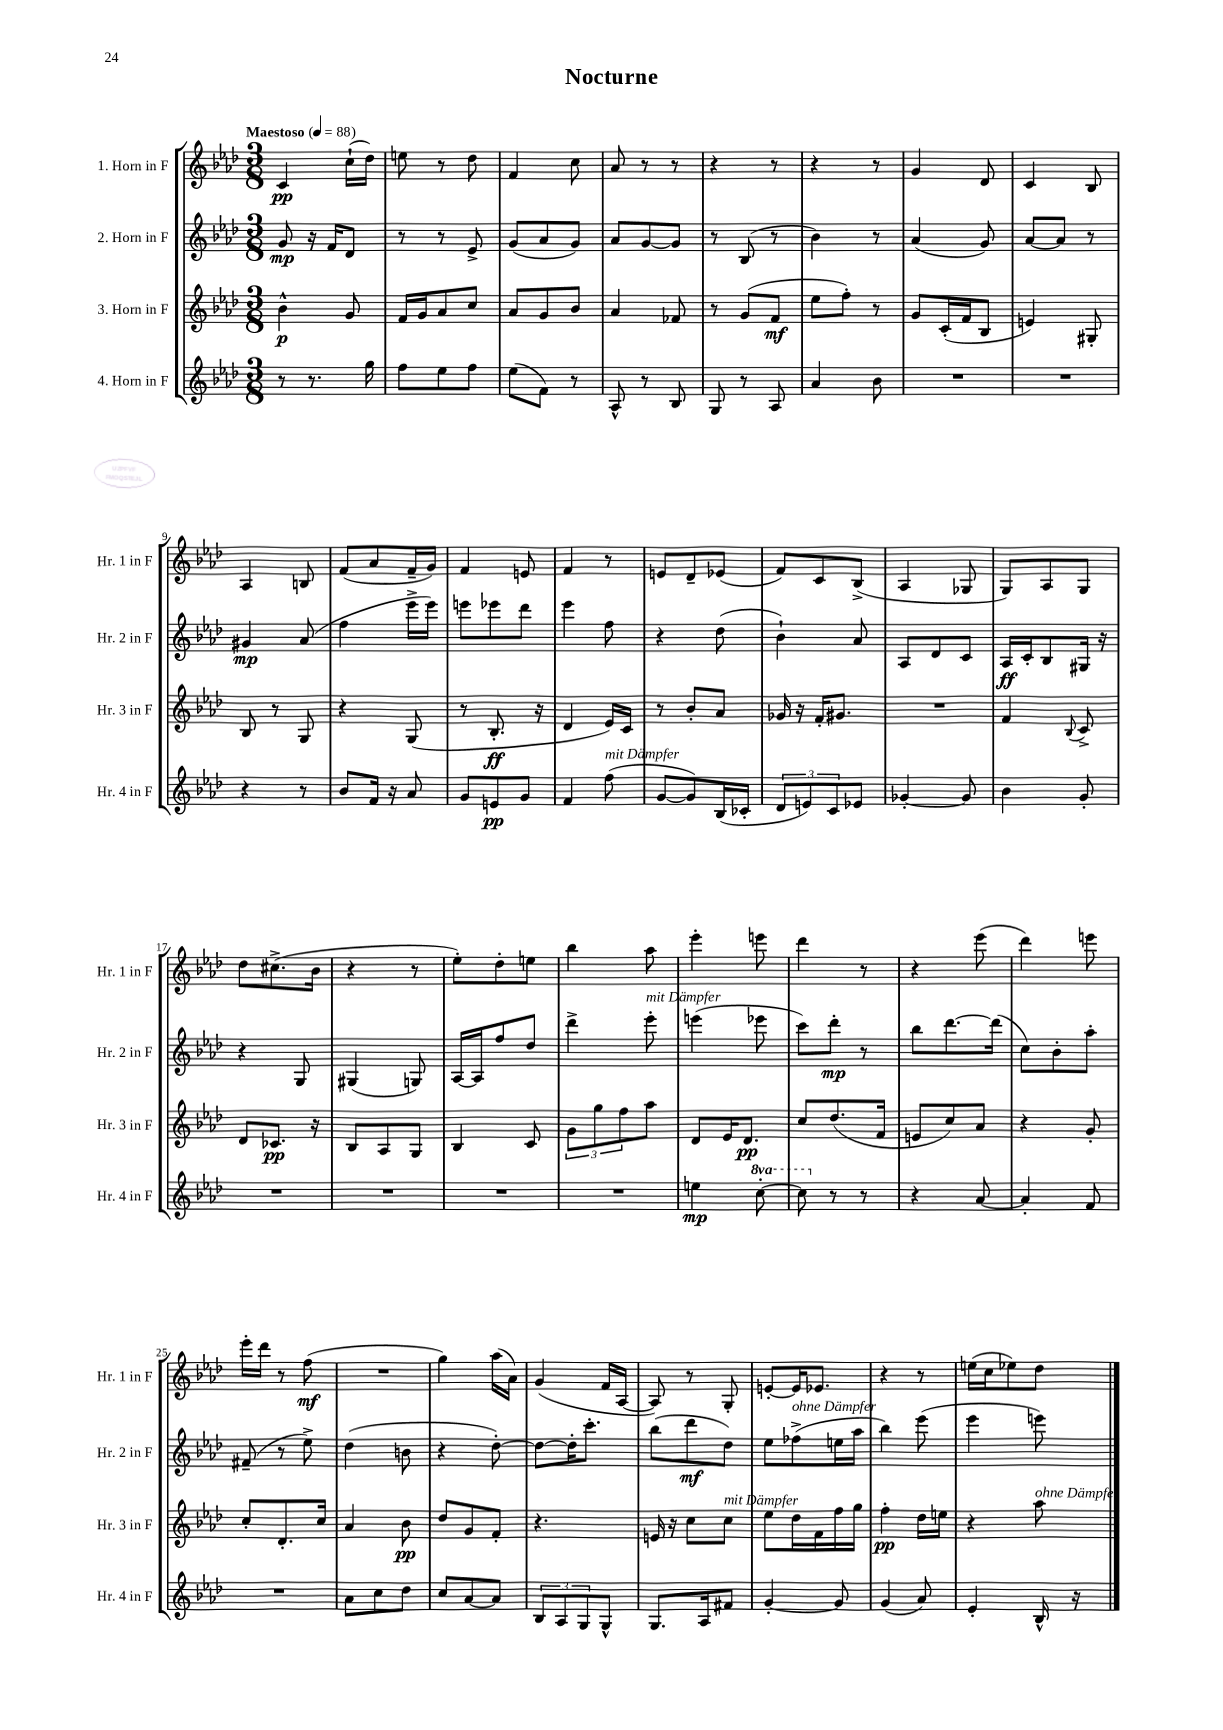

**kern	**dynam	**kern	**dynam	**kern	**dynam	**kern	**dynam
*part4	*part4	*part3	*part3	*part2	*part2	*part1	*part1
*staff4	*staff4	*staff3	*staff3	*staff2	*staff2	*staff1	*staff1
*I"4. Horn in F	*	*I"3. Horn in F	*	*I"2. Horn in F	*	*I"1. Horn in F	*
*I'Hr. 4 in F	*	*I'Hr. 3 in F	*	*I'Hr. 2 in F	*	*I'Hr. 1 in F	*
*clefG2	*	*clefG2	*	*clefG2	*	*clefG2	*
*k[b-e-a-d-]	*	*k[b-e-a-d-]	*	*k[b-e-a-d-]	*	*k[b-e-a-d-]	*
*M3/8	*	*M3/8	*	*M3/8	*	*M3/8	*
*MM88	*	*MM88	*	*MM88	*	*MM88	*
=1	=1	=1	=1	=1	=1	=1	=1
!	!	!	!	!	!	!LO:TX:a:B:t=Maestoso	!
8r	.	4b-^^\	p	8g/	mp	4c/	pp
8.r	.	.	.	16r	.	.	.
.	.	.	.	16f/KL	.	.	.
.	.	8g/	.	8d-/J	.	(16cc`\LL	.
16gg\	.	.	.	.	.	16dd-\JJ)	.
=2	=2	=2	=2	=2	=2	=2	=2
8ff\L	.	16f/LL	.	8r	.	8een\	.
.	.	16g/J	.	.	.	.	.
8ee-\	.	8a-/	.	8r	.	8r	.
8ff\J	.	8cc/J	.	8e-^/	.	8dd-\	.
=3	=3	=3	=3	=3	=3	=3	=3
(8ee-\L	.	8a-/L	.	(8g/L	.	4f/	.
8f\J)	.	8g/	.	8a-/	.	.	.
8r	.	8b-/J	.	8g/J)	.	8cc\	.
=4	=4	=4	=4	=4	=4	=4	=4
8A-^^/	.	4a-/	.	8a-/L	.	8a-/	.
8r	.	.	.	[8g/	.	8r	.
8B-/	.	8f-X/	.	8g/J]	.	8r	.
=5	=5	=5	=5	=5	=5	=5	=5
8G/	.	8r	.	8r	.	4r	.
8r	.	(8g/L	.	(8B-/	.	.	.
8A-/	.	8f/J	mf	8r	.	8r	.
=6	=6	=6	=6	=6	=6	=6	=6
4a-/	.	8ee-\L	.	4b-\)	.	4r	.
.	.	8ff'\J)	.	.	.	.	.
8b-\	.	8r	.	8r	.	8r	.
=7	=7	=7	=7	=7	=7	=7	=7
4.r	.	8g/L	.	(4a-/	.	4g/	.
.	.	(16c'/L	.	.	.	.	.
.	.	16f/J	.	.	.	.	.
.	.	8B-/J	.	8g/)	.	8d-/	.
=8	=8	=8	=8	=8	=8	=8	=8
4.r	.	4en/)	.	[8a-/L	.	4c/	.
.	.	.	.	8a-/J]	.	.	.
.	.	8G#X'/	.	8r	.	8B-/	.
!!LO:LB:g=z
=9	=9	=9	=9	=9	=9	=9	=9
4r	.	8B-/	.	4g#X/	mp	4A-/	.
.	.	8r	.	.	.	.	.
8r	.	8G/	.	(8a-/	.	8Bn/	.
=10	=10	=10	=10	=10	=10	=10	=10
8b-/L	.	4r	.	4ff\	.	(8f/L	.
16f/Jk	.	.	.	.	.	8a-/	.
16r	.	.	.	.	.	.	.
8a-/	.	(8G/	.	16eee-^\LL	.	16f~/L	.
.	.	.	.	16eee-\JJ)	.	16g/JJ)	.
=11	=11	=11	=11	=11	=11	=11	=11
8g/L	.	8r	.	8eeen\L	.	4f/	.
8en/	pp	8.B-'/	ff	8eee-X\	.	.	.
8g/J	.	.	.	8ddd-\J	.	8en/	.
.	.	16r	.	.	.	.	.
=12	=12	=12	=12	=12	=12	=12	=12
4f/	.	4d-/	.	4eee-\	.	4f/	.
!LO:TX:a:i:t=mit Dämpfer	!	!	!	!	!	!	!
(8ff\	.	16e-/LL)	.	8ff\	.	8r	.
.	.	16c/JJ	.	.	.	.	.
=13	=13	=13	=13	=13	=13	=13	=13
[8g/L	.	8r	.	4r	.	8en/L	.
8g/])	.	8b-'/L	.	.	.	8d-~/	.
(16B-/L	.	8a-/J	.	(8dd-\	.	(8e-X/J	.
16c-X'/JJ	.	.	.	.	.	.	.
=14	=14	=14	=14	=14	=14	=14	=14
12d-/L	.	16g-X/	.	4b-`\)	.	8f/L)	.
.	.	16r	.	.	.	.	.
12en/)	.	.	.	.	.	.	.
.	.	16f'/KL	.	.	.	8c/	.
12c/	.	.	.	.	.	.	.
.	.	8.g#X/J	.	.	.	.	.
8e-X/J	.	.	.	8a-/	.	(8B-^/J	.
=15	=15	=15	=15	=15	=15	=15	=15
[4g-X'/	.	4.r	.	8A-/L	.	4A-/	.
.	.	.	.	8d-/	.	.	.
8g-/]	.	.	.	8c/J	.	8G-X/	.
=16	=16	=16	=16	=16	=16	=16	=16
4b-\	.	4f/	.	16A-/LL	ff	8G/L)	.
.	.	.	.	16c'/J	.	.	.
.	.	.	.	8B-/	.	8A-/	.
.	.	8qqB-/	.	.	.	.	.
8g'/	.	8c^/	.	16G#X/Jk	.	8G/J	.
.	.	.	.	16r	.	.	.
!!LO:LB:g=z
=17	=17	=17	=17	=17	=17	=17	=17
4.r	.	8d-/L	.	4r	.	8dd-\L	.
.	.	8.c-X/J	pp	.	.	(8.cc#X^\	.
.	.	.	.	8G/	.	.	.
.	.	16r	.	.	.	16b-\Jk	.
=18	=18	=18	=18	=18	=18	=18	=18
4.r	.	8B-/L	.	(4G#X/	.	4r	.
.	.	8A-/	.	.	.	.	.
.	.	8G/J	.	8Gn/)	.	8r	.
=19	=19	=19	=19	=19	=19	=19	=19
4.r	.	4B-/	.	[16A-/LL	.	8ee-'\L)	.
.	.	.	.	16A-/J]	.	.	.
.	.	.	.	8ff/	.	8dd-'\	.
.	.	8c/	.	8dd-/J	.	8een\J	.
=20	=20	=20	=20	=20	=20	=20	=20
4.r	.	12g\L	.	4ddd-^\	.	4bb-\	.
.	.	12gg\	.	.	.	.	.
.	.	12ff\	.	.	.	.	.
!	!	!	!	!LO:TX:a:i:t=mit Dämpfer	!	!	!
.	.	8aa-\J	.	8eee-'\	.	8aa-\	.
=21	=21	=21	=21	=21	=21	=21	=21
4een\	mp	8d-/L	.	(4eeen\	.	4eee-'\	.
.	.	16e-/K	.	.	.	.	.
.	.	8.d-/J	pp	.	.	.	.
*8va	*	*	*	*	*	*	*
[8ccc'\	.	.	.	8eee-X\	.	8eeen\	.
=22	=22	=22	=22	=22	=22	=22	=22
8ccc\]	.	8cc/L	.	8ccc\L)	.	4ddd-\	.
*X8va	*	*	*	*	*	*	*
8r	.	(8.dd-/	.	8ddd-'\J	mp	.	.
8r	.	.	.	8r	.	8r	.
.	.	16f/Jk	.	.	.	.	.
=23	=23	=23	=23	=23	=23	=23	=23
4r	.	8en/L	.	8bb-\L	.	4r	.
.	.	8cc/)	.	[8.ddd-\	.	.	.
[8a-/	.	8a-/J	.	.	.	(8eee-\	.
.	.	.	.	(16ddd-\Jk]	.	.	.
=24	=24	=24	=24	=24	=24	=24	=24
4a-'/]	.	4r	.	8cc\L)	.	4ddd-\)	.
.	.	.	.	8b-'\	.	.	.
8f/	.	8g'/	.	8aa-'\J	.	8eeen\	.
!!LO:LB:g=z
=25	=25	=25	=25	=25	=25	=25	=25
4.r	.	8cc'/L	.	(8f#X~/	.	16eee-'\LL	.
.	.	.	.	.	.	16ddd-\JJ	.
.	.	8.d-'/	.	8r	.	8r	.
.	.	.	.	8ee-^\)	.	(8ff\	mf
.	.	16cc/Jk	.	.	.	.	.
=26	=26	=26	=26	=26	=26	=26	=26
8a-\L	.	4a-/	.	(4dd-\	.	4.r	.
8cc\	.	.	.	.	.	.	.
8dd-\J	.	8b-\	pp	8bn\	.	.	.
=27	=27	=27	=27	=27	=27	=27	=27
8cc/L	.	8dd-/L	.	4r	.	4gg\)	.
[8a-/	.	8g/	.	.	.	.	.
8a-/J]	.	8f'/J	.	[8dd-'\)	.	(16aa-\LL	.
.	.	.	.	.	.	16a-\JJ)	.
=28	=28	=28	=28	=28	=28	=28	=28
12B-/L	.	4.r	.	8dd-\L_	.	(4g/	.
12A-/	.	.	.	.	.	.	.
.	.	.	.	16dd-'\K]	.	.	.
12G/	.	.	.	.	.	.	.
.	.	.	.	8.ccc'\J	.	.	.
8G^^/J	.	.	.	.	.	16f/LL	.
.	.	.	.	.	.	[16A-/JJ	.
=29	=29	=29	=29	=29	=29	=29	=29
8.G/L	.	16en/	.	(8bb-\L	.	8A-/])	.
.	.	16r	.	.	.	.	.
.	.	8cc\L	.	8ddd-\	mf	8r	.
16A-/k	.	.	.	.	.	.	.
!	!	!LO:TX:a:i:t=mit Dämpfer	!	!	!	!	!
8f#X/J	.	8cc\J	.	8dd-\J)	.	8G'/	.
=30	=30	=30	=30	=30	=30	=30	=30
[4g'/	.	8ee-\L	.	8ee-\L	.	[8en'/L	.
!	!	!	!	!LO:TX:a:i:t=ohne Dämpfer	!	!	!
.	.	16dd-\L	.	(8ff-X^\	.	16e/K]	.
.	.	16f\	.	.	.	8.e-X/J	.
8g/]	.	16ff\	.	16een\L	.	.	.
.	.	16gg\JJ	.	16aa-\JJ	.	.	.
=31	=31	=31	=31	=31	=31	=31	=31
(4g/	.	4ff'\	pp	4bb-\)	.	4r	.
8a-/)	.	16dd-\LL	.	(8eee-\	.	8r	.
.	.	16een\JJ	.	.	.	.	.
=32	=32	=32	=32	=32	=32	=32	=32
4e-'/	.	4r	.	4eee-\	.	(16een\LL	.
.	.	.	.	.	.	16cc\J	.
.	.	.	.	.	.	8ee-X\)	.
!	!	!LO:TX:a:i:t=ohne Dämpfer	!	!	!	!	!
16B-^^/	.	8aa-\	.	8eeen\)	.	8dd-\J	.
16r	.	.	.	.	.	.	.
==	==	==	==	==	==	==	==
*-	*-	*-	*-	*-	*-	*-	*-
